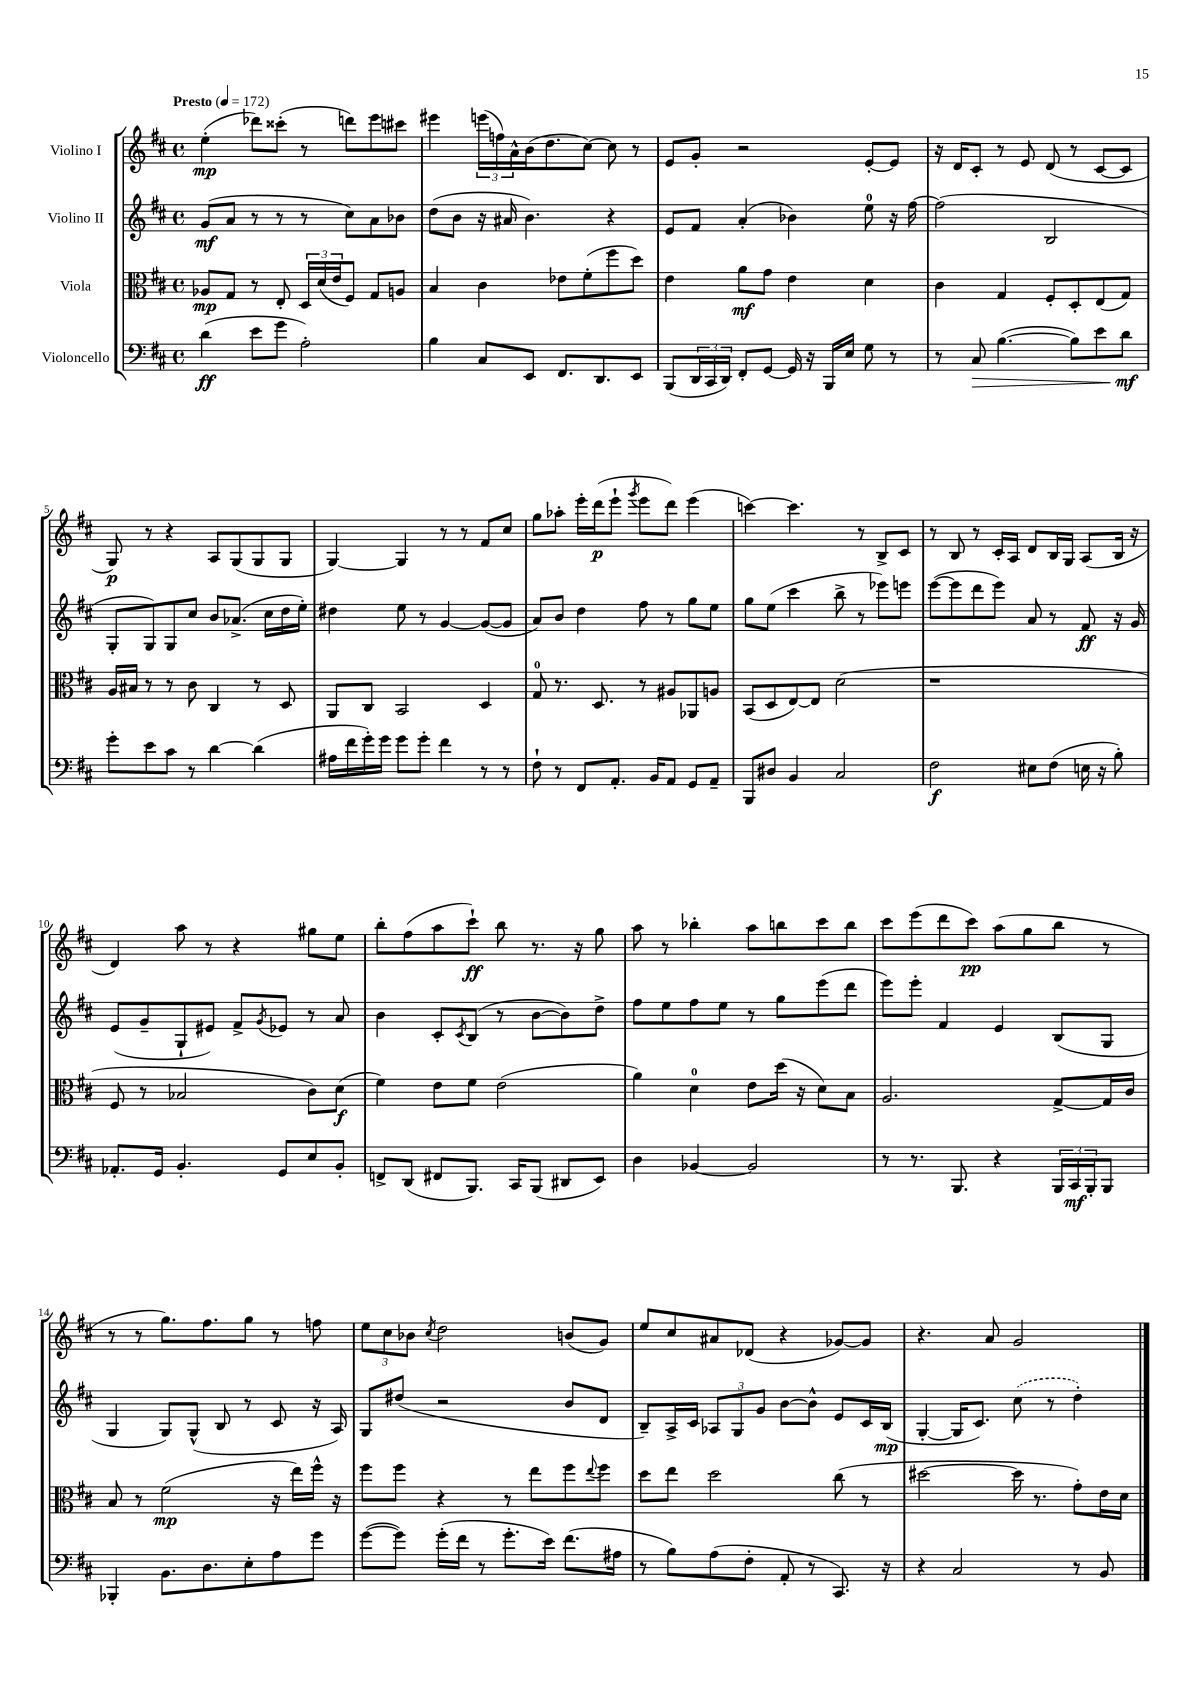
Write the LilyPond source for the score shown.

<<
\new StaffGroup <<
\new Staff = "s0" \with { instrumentName = "Violino I" } {
    \clef treble \key d \major \defaultTimeSignature \time 4/4 \tempo "Presto" 4 = 172
    e''4-.\mp( des'''8) cisis'''8-.( r8 d'''8) e'''8 cis'''8 |
    eis'''4 \tuplet 3/2 { e'''16( f''16) a'16-^ } b'16( d''8. cis''8~) cis''8 r8 |
    e'8 g'8-. r2 e'8~-. e'8 |
    r16 d'16 cis'8-. r8 e'8 d'8( r8 cis'8~ cis'8 |
    g8\p) r8 r4 a8 g8( g8 g8 |
    g4~) g4 r8 r8 fis'8 cis''8 |
    g''8 aes''8-. e'''16-. d'''16\p( e'''8-! \acciaccatura { g'''8 } e'''8 d'''8) e'''4( |
    c'''4~) c'''4. r8 b8-> cis'8 |
    r8 b8 r8 cis'16-. a16 d'8 b16 g16 a8( b16 r16 |
    d'4) a''8 r8 r4 gis''8 e''8 |
    b''8-. fis''8( a''8 cis'''8-!\ff) b''8 r8. r16 g''8 |
    a''8 r8 bes''4-. a''8 b''8 cis'''8 b''8 |
    cis'''8 e'''8( d'''8 cis'''8\pp) a''8( g''8 b''8 r8 |
    r8 r8 g''8.) fis''8. g''8 r8 f''8 |
    \tuplet 3/2 { e''8 cis''8 bes'8 } \acciaccatura { cis''8 } d''2 b'8( g'8) |
    e''8 cis''8 ais'8 des'8( r4 ges'8~) ges'8 |
    r4. a'8 g'2 \bar "|." |
}
\new Staff = "s1" \with { instrumentName = "Violino II" } {
    \clef treble \key d \major \defaultTimeSignature \time 4/4
    g'8\mf( a'8 r8 r8 r8 cis''8) a'8 bes'8 |
    d''8( b'8 r16 ais'16 b'4.) r4 |
    e'8 fis'8 a'4-.( bes'4) e''8-0 r16 fis''16~ |
    fis''2( b2 |
    g8-. g8) g8 cis''8 b'8 aes'8.->( cis''16 d''16 e''16-.) |
    dis''4 e''8 r8 g'4~ g'8~( g'8 |
    a'8) b'8 d''4 fis''8 r8 g''8 e''8 |
    g''8 e''8( cis'''4 b''8-> r8 ees'''8) e'''8 |
    e'''8~( e'''8 d'''8 e'''8) a'8 r8 fis'8\ff r16 g'16 |
    e'8( g'8-- g8-! eis'8) fis'8-> \acciaccatura { g'8 } ees'8 r8 a'8 |
    b'4 cis'8-. \acciaccatura { cis'8 } b8( r8 b'8~ b'8) d''8-> |
    fis''8 e''8 fis''8 e''8 r8 g''8 e'''8( d'''8 |
    e'''8) e'''8-. fis'4 e'4 b8( g8 |
    g4 g8) g8-^( b8 r8 cis'8 r16 a16) |
    g8 dis''8( r2 b'8 d'8 |
    b8--) a16-> cis'16 \tuplet 3/2 { aes8 g8 g'8 } b'8~ b'8-^ e'8 cis'16 b16\mp( |
    g4~-. g16 cis'8.) \once \slurDashed cis''8( r8 d''4-.) \bar "|." |
}
\new Staff = "s2" \with { instrumentName = "Viola" } {
    \clef alto \key d \major \defaultTimeSignature \time 4/4
    aes8\mp g8 r8 e8-. \tuplet 3/2 { d16 d'16( e'16 } fis8) g8 a8 |
    b4 cis'4 ees'8 fis'8-.( fis''8 d''8) |
    e'4 a'8\mf g'8 e'4 d'4 |
    cis'4 g4 fis8-. d8-. e8( g8) |
    a16 bis16 r8 r8 cis'8 cis4 r8 d8 |
    a,8 cis8 b,2 d4 |
    g8-0 r8. d8. r8 ais8 aes,8 a8 |
    b,8( d8 e8~) e8 d'2( |
    r1 |
    fis8 r8 bes2 cis'8) d'8\f( |
    fis'4) e'8 fis'8 e'2( |
    a'4) d'4-0 e'8 d''16( r16 d'8) b8 |
    a2. g8~-> g16 cis'16 |
    b8 r8 fis'2\mp( r16 e''16) fis''16-^ r16 |
    fis''8 fis''8 r4 r8 e''8 fis''8 \appoggiatura { e''8 } fis''8 |
    d''8 e''8 d''2 cis''8( r8 |
    dis''2~ dis''16 r8. g'8-.) e'16 d'16 \bar "|." |
}
\new Staff = "s3" \with { instrumentName = "Violoncello" } {
    \clef bass \key d \major \defaultTimeSignature \time 4/4
    d'4\ff( e'8 g'8 a2-.) |
    b4 cis8 e,8 fis,8. d,8. e,8 |
    b,,8( \tuplet 3/2 { d,16 cis,16 d,16) } fis,8-. g,8~ g,16 r16 b,,16 e16 g8 r8 |
    r8 cis8\> b4.~( b8) e'8 d'8\mf\! |
    g'8-. e'8 cis'8 r8 d'4~ d'4( |
    ais16 fis'16 g'16-.) g'16 g'8 g'8-. fis'4 r8 r8 |
    fis8-! r8 fis,8 a,8.-. b,16 a,8 g,8 a,8-- |
    b,,8 dis8 b,4 cis2 |
    fis2\f eis8 fis8( e16 r16 b8-.) |
    aes,8.-. g,16 b,4.-. g,8 e8 b,8-. |
    f,8-> d,8( fis,8 b,,8.) cis,16 b,,8( dis,8 e,8) |
    d4 bes,4~ bes,2 |
    r8 r8. b,,8. r4 \tuplet 3/2 { b,,16 cis,16\mf b,,16-. } b,,8 |
    bes,,4-. b,8. d8. e8-. a8 g'8 |
    g'8~( g'8) g'16-.( fis'16 r8 g'8.-. e'16) fis'8.( ais16 |
    r8 b8) a8( fis8-. a,8-. r8 cis,8.) r16 |
    r4 cis2 r8 b,8 \bar "|." |
}
>>
>>
